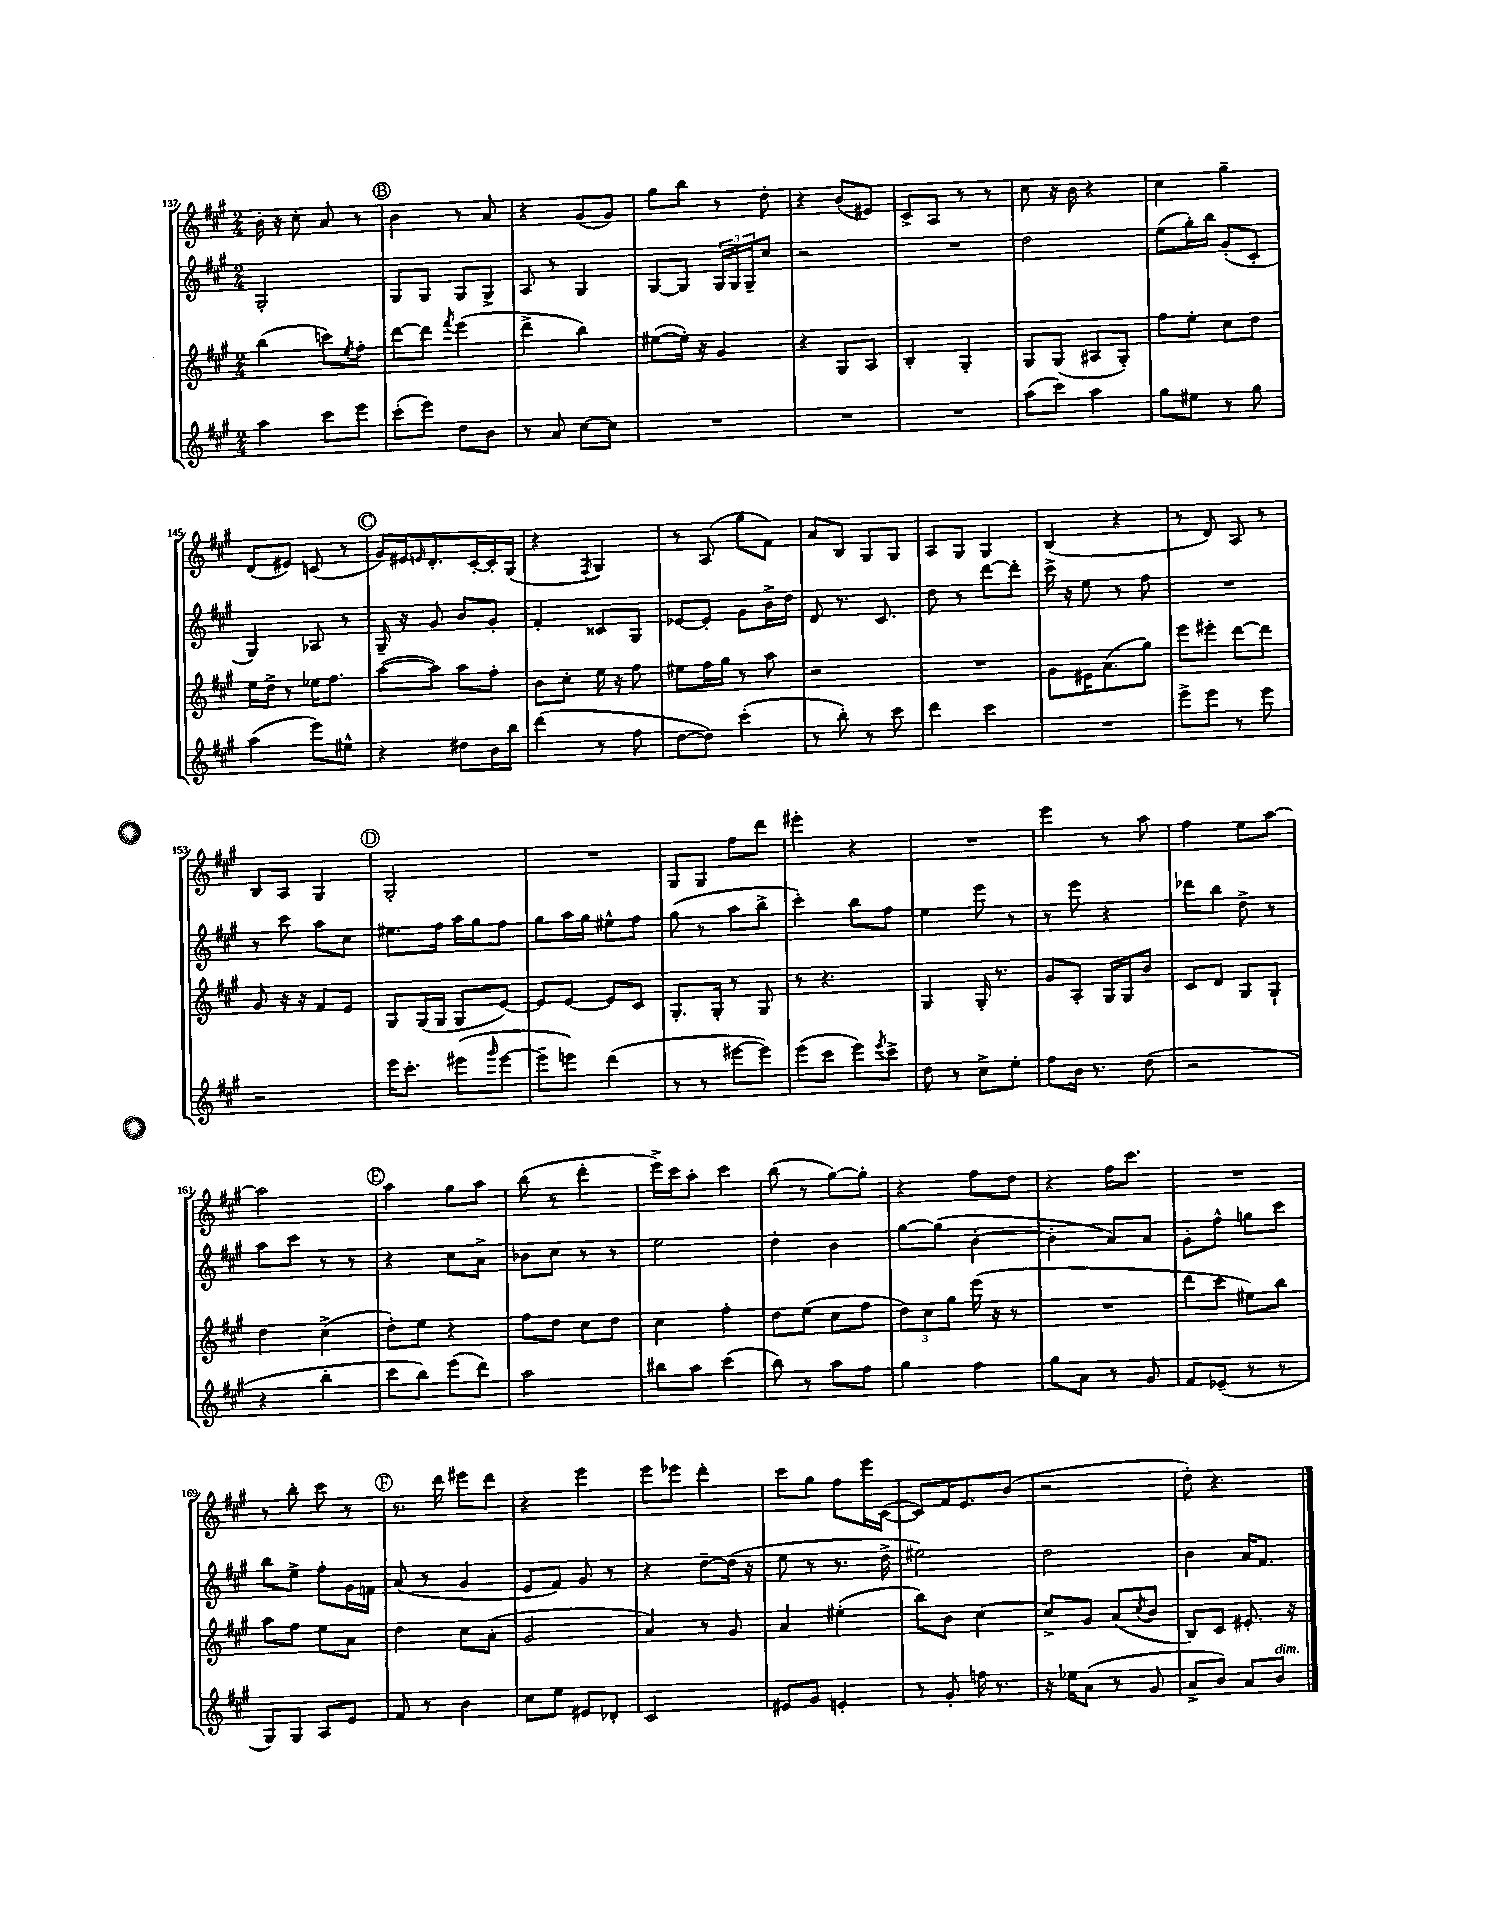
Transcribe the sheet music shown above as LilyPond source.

<<
\new StaffGroup <<
\new Staff = "s0" {
    \clef treble \key a \major \numericTimeSignature \time 2/4
    b'16-. r16 cis''8-. a'8 r8 |
    \mark \markup { \circle "B" } b'4 r8 a'8 |
    r4 gis'8( gis'8) |
    gis''8 b''8 r8 d''8-. |
    r4 b'8( eis'8) |
    cis'8-> a8 r8 r8 |
    cis''8 r16 b'16 r4 |
    cis''4 gis''4-- |
    d'8( eis'8) c'8( r8 |
    \mark \markup { \circle "C" } gis'16) eis'16 \grace { e'16 } d'8.-. cis'16~-. cis'16-. gis16( |
    r4 \acciaccatura { fis8 } gis4) |
    r8 a8( gis''8 fis'8) |
    a'8 b8 gis8 gis8 |
    a8 gis8 gis4 |
    b4( r4 |
    r8 d'8) a8 r8 |
    b8 a8 gis4 |
    \mark \markup { \circle "D" } gis2-. |
    R2 |
    gis8 gis8 fis''8 d'''8 |
    eis'''4-. r4 |
    R2 |
    e'''4 r8 a''8 |
    fis''4 e''8 a''8~ |
    a''2 |
    \mark \markup { \circle "E" } a''4 gis''8 a''8 |
    b''8( r8 d'''4-. |
    e'''16->) cis'''16 a''8-. cis'''4 |
    b''8( r8 gis''8~) gis''8-. |
    r4 fis''8 d''8 |
    r4 fis''16 cis'''8. |
    R2 |
    r8 b''8-. cis'''8 r8 |
    \mark \markup { \circle "F" } r8. d'''16 eis'''8 d'''8 |
    r4 e'''4 |
    e'''8 ees'''8 d'''4-. |
    cis'''8 gis''8 fis''8 e'''16 cis'16~( |
    cis'8) fis'16 e'8. b'8( |
    r2 |
    d''8-.) r4. \bar "|." |
}
\new Staff = "s1" {
    \clef treble \key a \major \numericTimeSignature \time 2/4
    gis2-. |
    \mark \markup { \circle "B" } gis8 gis8 gis8 gis8-> |
    a8 r8 gis4 |
    gis8~ gis8 \tuplet 3/2 { gis16 gis16 gis16-- } cis''8 |
    r2 |
    R2 |
    d''2 |
    e''8( gis''16-.) b''16 gis'8-.( cis'8-. |
    gis4) aes8 r8 |
    \mark \markup { \circle "C" } gis16-- r16 gis'8 b'8 gis'8-. |
    fis'4-. cisis'8 gis8 |
    ees'8~ ees'8-. gis'8 b'16-> d''16 |
    d'8 r8. cis'8. |
    d''8 r8 d'''8~ d'''8-. |
    cis'''16-> r16 e''8 r8 fis''8 |
    R2 |
    r8 cis'''8 a''8 cis''8 |
    \mark \markup { \circle "D" } eis''8. fis''16 a''16 gis''16 fis''8 |
    gis''8 a''16 gis''16 eis''8-^ fis''8 |
    gis''8( r8 a''8 b''8-> |
    cis'''4-.) b''8 fis''8 |
    e''4 e'''8 r8 |
    r8 e'''8 r4 |
    des'''8 b''8 d''8-> r8 |
    a''8 cis'''8 r8 r8 |
    \mark \markup { \circle "E" } r4 cis''8 a'8-> |
    bes'8 cis''8 r8 r8 |
    e''2 |
    d''4-. b'4 |
    gis''8~ gis''8( b'4~-. |
    b'4-. a'8) a'8 |
    gis'8-. fis''8-^ g''8 cis'''8 |
    b''8 e''8-> fis''8-. gis'16 f'16 |
    \mark \markup { \circle "F" } a'8( r8 gis'4 |
    e'8 fis'8) gis'8 r8 |
    r4 d''8~-- d''16( r16 |
    e''8 r8 r8. d''16-> |
    eis''2) |
    d''2 |
    b'4 a'16 fis'8. \bar "|." |
}
\new Staff = "s2" {
    \clef treble \key a \major \numericTimeSignature \time 2/4
    b''4( c'''8) \acciaccatura { e''8 } fis''8-. |
    \mark \markup { \circle "B" } d'''8~ d'''8 \acciaccatura { fis'''8 } e'''4( |
    d'''4-> b''4) |
    eis''8~( eis''16-.) r16 gis'4 |
    r4 gis8 a8 |
    b4-. gis4-. |
    gis8 gis8( ais8 gis8-.) |
    fis''8 e''8-. cis''8 d''8 |
    e''16 d''16-> r8 ees''16 fis''8. |
    \mark \markup { \circle "C" } a''8~( a''8) a''8 fis''8-. |
    b'8 cis''8-. e''16 r16 fis''8 |
    eis''8 fis''16 gis''16 r8 a''8 |
    r2 |
    R2 |
    gis'8 eis'16 a'8.( gis''8) |
    e'''8 eis'''8-. d'''8~ d'''8 |
    gis'8 r16 r16 fis'8 e'8 |
    \mark \markup { \circle "D" } gis8 gis16( gis16 gis8 e'8~) |
    e'8 e'8~ e'8 cis'8 |
    gis8.-. gis16-. r8 gis8 |
    r8 r4. |
    gis4 gis16-. r8. |
    gis'8 a8-. gis16 gis16 b'8 |
    cis'8 d'8 gis8 gis8-! |
    d''4 cis''4->( |
    \mark \markup { \circle "E" } d''8-.) e''8 r4 |
    fis''8 d''8 cis''8 d''8 |
    cis''4 fis''4-. |
    d''8 e''8( cis''8 fis''8 |
    \tuplet 3/2 { d''8) cis''8 gis''8 } e'''16( r16 r8 |
    R2 |
    d'''8 cis'''8 eis''8) b''8 |
    a''8 fis''8 e''8 a'8 |
    \mark \markup { \circle "F" } d''4 cis''8 a'8-.( |
    gis'2 |
    a'4) r8 gis'8 |
    a'4 eis''4-.( |
    b''8) b'8 cis''4~ |
    cis''8-> gis'8 a'8( \acciaccatura { cis''8 } b'8 |
    b8) cis'8 eis'8.-. r16 \bar "|." |
}
\new Staff = "s3" {
    \clef treble \key a \major \numericTimeSignature \time 2/4
    a''4 cis'''8 e'''8 |
    \mark \markup { \circle "B" } cis'''8-.( e'''8) d''8 b'8 |
    r8 a'8 cis''8~ cis''8 |
    R2 |
    R2 |
    R2 |
    a''8( cis'''8) a''4 |
    gis''8 eis''8 r8 gis''8 |
    a''4( e'''8) eis''8-^ |
    \mark \markup { \circle "C" } r4 dis''8 b'16 b''16 |
    d'''4( r8 fis''8 |
    d''8~ d''8) cis'''4-.( |
    r8 b''8-.) r8 cis'''8 |
    d'''4 cis'''4 |
    R2 |
    e'''8-> e'''8 r8 e'''8 |
    r2 |
    \mark \markup { \circle "D" } e'''16 cis'''8.-. eis'''8( \grace { gis'''16 } eis'''8~ |
    eis'''8-- e'''8) d'''4( |
    r8 r8 eis'''8~ eis'''8) |
    e'''8( cis'''8 e'''8) \acciaccatura { e'''8 } cis'''8-> |
    d''8 r8 cis''8-> e''8-. |
    fis''8 b'16 r8. d''8( |
    r2 |
    r4 b''4-. |
    \mark \markup { \circle "E" } cis'''8 b''8) e'''8( d'''8) |
    a''2 |
    bis''8 a''8 cis'''4( |
    b''8) r8 a''8 fis''8 |
    gis''4 fis''4 |
    gis''8 a'8 r8 gis'8 |
    fis'8 ees'8--( r8 r8 |
    gis8) gis8 a8 e'8 |
    \mark \markup { \circle "F" } fis'8 r8 b'4 |
    cis''8 e''8 eis'8 des'8-. |
    cis'2 |
    eis'8 gis'8 e'4-. |
    r8 gis'8-. f''16 r8. |
    r16 ees''16 a'8( r8 gis'8 |
    a'8-> b'8) a'8 b'8^\markup { \italic "dim." } \bar "|." |
}
>>
>>
\layout { \context { \Score currentBarNumber = #137 } }
